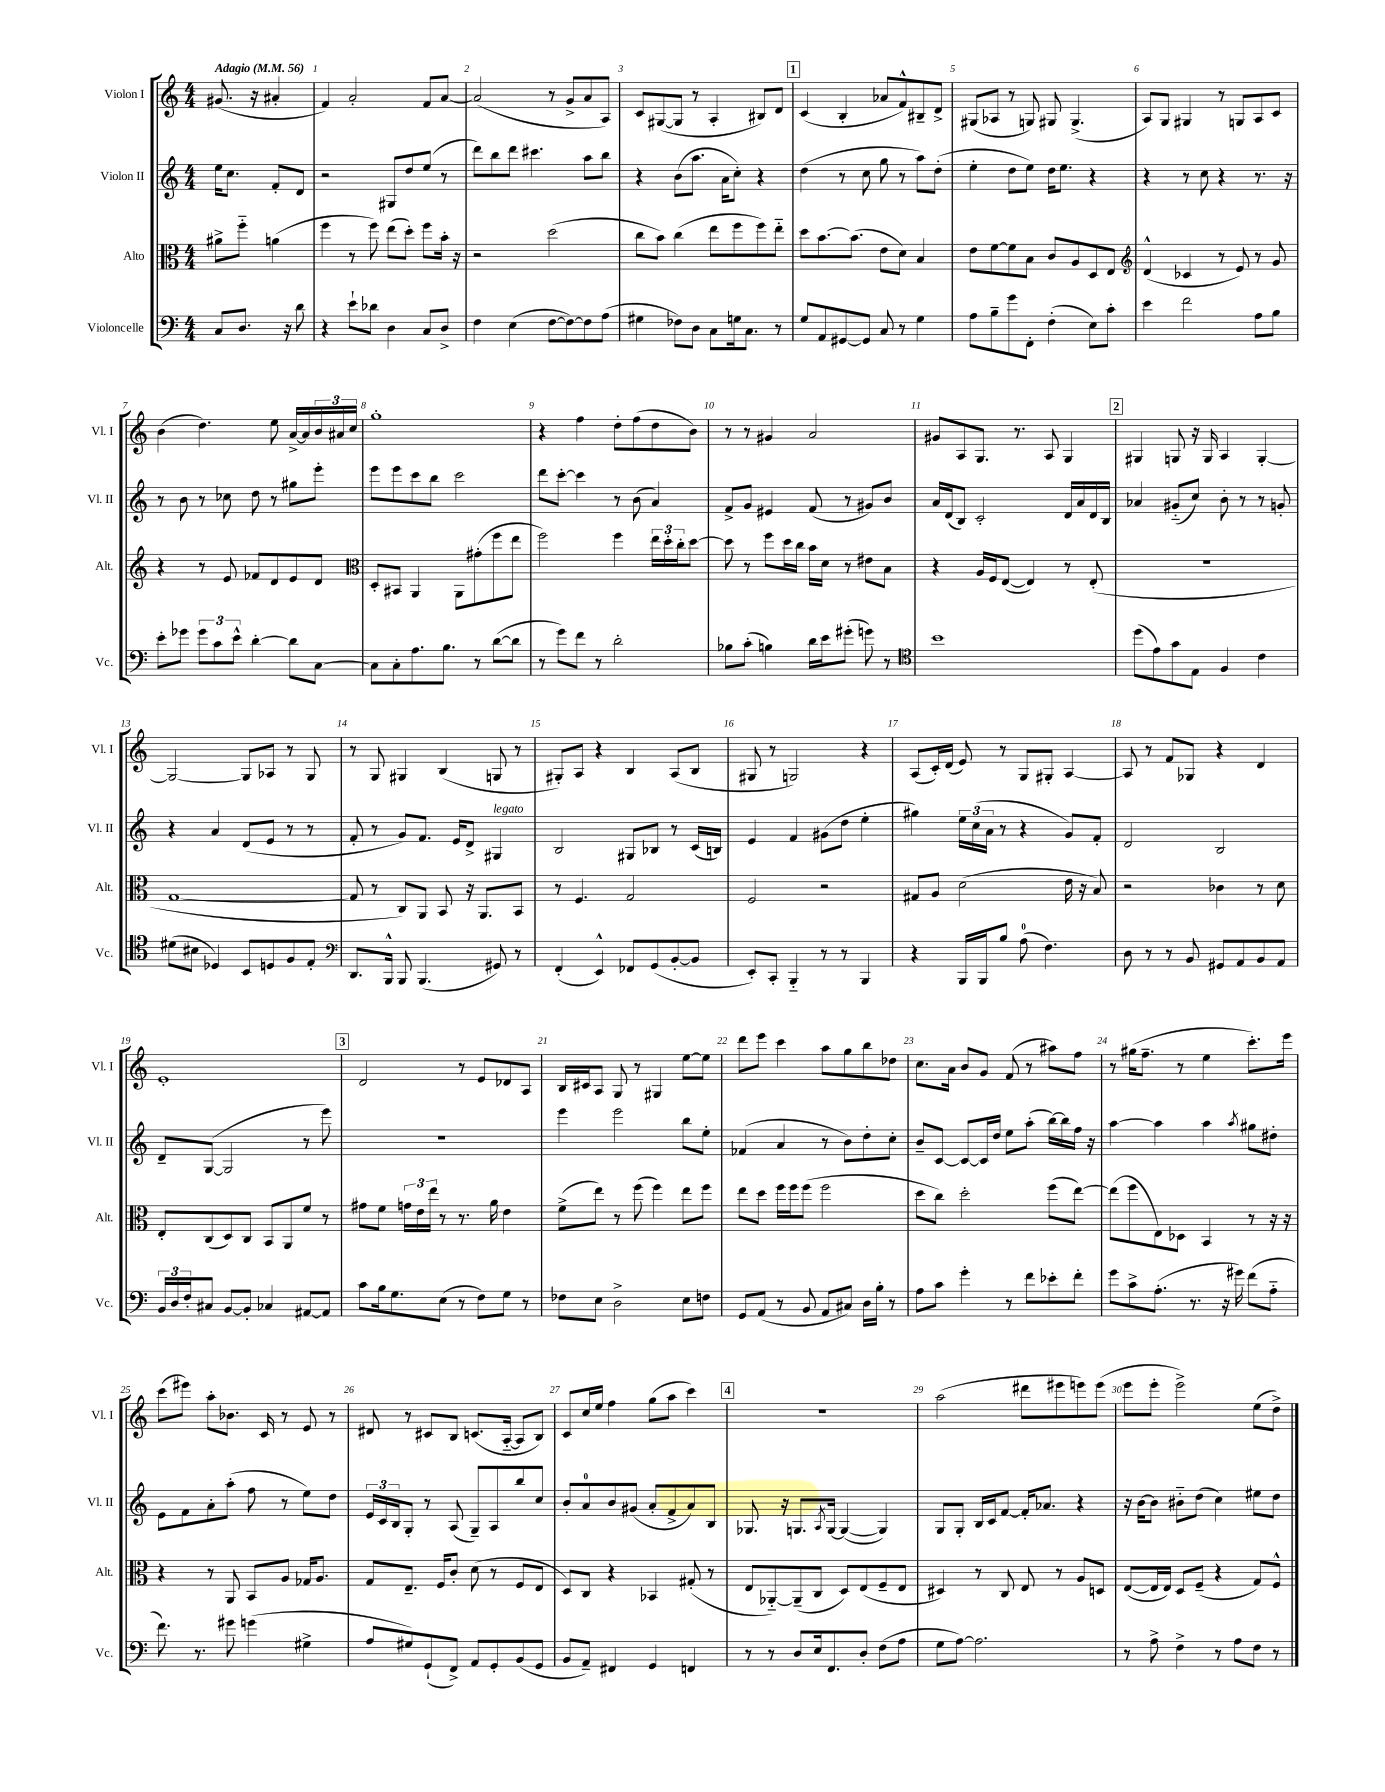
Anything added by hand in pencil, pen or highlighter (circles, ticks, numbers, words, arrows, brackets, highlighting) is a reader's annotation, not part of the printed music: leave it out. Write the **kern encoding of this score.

**kern	**kern	**kern	**kern
*part4	*part3	*part2	*part1
*staff4	*staff3	*staff2	*staff1
*I"Violoncelle	*I"Alto	*I"Violon II	*I"Violon I
*I'Vc.	*I'Alt.	*I'Vl. II	*I'Vl. I
*clefF4	*clefC3	*clefG2	*clefG2
*k[]	*k[]	*k[]	*k[]
*M4/4	*M4/4	*M4/4	*M4/4
*MM56	*MM56	*MM56	*MM56
=	=	=	=
!	!	!	!LO:TX:a:B:t=Adagio
8C/L	8a#X^\L	16ee\KL	(8.g#X/
.	.	8.cc\J	.
8.D/J	8ff\J	.	.
.	.	.	16r
.	(4an\	8f'/L	4a#X'/
16r	.	.	.
8d\	.	8d/J	.
=1	=1	=1	=1
4r	4ff\	2r	4f/)
8e`\L	8r	.	2a'/
8d-X\J	8ff\)	.	.
4D\	(8ee\L	8G#X/L	.
.	8dd'\J)	8dd/	.
8C/L	8ff\L	(8ee/J	8f/L
8D^/J	16b'\Jk	8r	[8a/J
.	16r	.	.
=2	=2	=2	=2
4F\	2r	8ddd\L)	(2a/]
.	.	8bb\	.
(4E\	.	8ddd\J	.
.	.	4.ccc#X\	.
[8F\L	(2dd\	.	8r
8F\_)	.	.	8g^/L
8F\]	.	8aa\L	8a/
(8A\J	.	8bb\J	8A/J)
=3	=3	=3	=3
4G#X\	8cc\L	4r	8c/L
.	8b\J)	.	([8G#X/
8F-X\L)	(4cc\	(8b\L	8G#/J]
8D\J	.	8.aa\J	8r
8C\L	8ee\L	.	4A'/
.	.	16a\KL	.
16Gn\k	8ff\	8cc'\J)	.
8.C\J	.	.	.
.	8ff\)	4r	8B#X/L)
8r	8ee\J	.	8d/J
!!LO:REH:place=s1:t=1
=4	=4	=4	=4
8G/L	8dd\L	(4dd\	(4c/
8AA/	[8.b\	.	.
[8GG#X/	.	8r	4B'/
.	(8.b\J]	.	.
8GG#/J]	.	8cc\	.
8C/	8e\L	8gg\	8a-X/L
8r	8d\J)	8r	8f^^/)
4G\	4B/	8aa\L)	8B#X~/
.	.	(8dd'\J	8d^/J
=5	=5	=5	=5
8A\L	8e\L	4ee'\	(8G#X/L
8B~\	[8f\	.	8A-X/J
8g\	8f\]	8dd\L	8r
8FF'\J	8B\J	8ee\J)	8Gn/)
(4F'\	8c/L	16dd\KL	8G#X/
.	.	8.ee\J	.
.	8A/	.	(4.G#^/
8E\L)	8D/	4r	.
8c'\J	8E/J	.	.
=6	=6	=6	=6
*	*clefG2	*	*
4e\	(4d^^/	4r	8A/L)
.	.	.	8G/J
2f\	4c-X/	8r	4G#X/
.	.	8cc\	.
.	8r	4r	8r
.	8e/)	.	8Gn/L
8A\L	8r	8.r	8A/
8B\J	8g/	.	8c/J
.	.	16r	.
!!LO:LB:g=z
=7	=7	=7	=7
8e'\L	4r	8r	(4b\
8g-X\J	.	8b\	.
12g-\L	8r	8r	4.dd\)
12c\	.	.	.
.	8e/	8cc-X\	.
12e^^\J	.	.	.
[4d'\	8f-X/L	8dd\	.
.	8d/	8r	8ee\
8d\L]	8e/	8gg#X\L	[16a^/LL
.	.	.	16a/]
[8C\J	8d/J	8eee'\J	24b/
.	.	.	24a#X/
.	.	.	24cc/JJ
=8	=8	=8	=8
*	*clefC3	*	*
8C\L]	8D'/L	8eee\L	1gg'
8C'\	8BB#X/J	8eee\	.
8.A\	4AA/	8ccc\	.
.	.	8bb\J	.
8.B\J	.	.	.
.	8AA\L	2ccc\	.
8r	(8g#X'\	.	.
([8d\L	8ff\	.	.
8d\J]	8ee\J	.	.
=9	=9	=9	=9
8r	2ff\)	8ddd\L	4r
8g\L)	.	[8ccc'\J	.
8f\J	.	4ccc\]	4ff\
8r	.	.	.
2d'\	4ff\	8r	8dd'\L
.	.	(8b\	(8ff\
.	24ee\LL	4a/)	8dd\
.	24dd'\	.	.
.	24cc'\J	.	.
.	[8dd\J	.	8b\J)
=10	=10	=10	=10
8B-X\L	8dd\]	8f^/L	8r
(8c'\J	8r	8g/J	8r
4Bn\)	8ff\L	4e#X/	4g#X/
.	16dd\L	.	.
.	16cc\JJ	.	.
16d\LL	16b\LL	(8f/	2a/
16e\J	16d\JJ	.	.
(8g#X'\J	8r	8r	.
8gn\)	8e#X\L	8g#X/L)	.
8r	8B\J	8b/J	.
=11	=11	=11	=11
*clefC4	*	*	*
1b	4r	16a/LL	8g#X/L
.	.	(16d/J	.
.	.	8B/J)	8A/
.	16A/LL	2c'/	8.G/J
.	16F/J	.	.
.	([8E/J	.	.
.	.	.	8.r
.	4E/])	.	.
.	.	.	8A/
.	8r	16d/LL	4G/
.	.	16a/	.
.	(8E'/	16d/	.
.	.	16B/JJ	.
!!LO:REH:place=s1:t=2
=12	=12	=12	=12
(8dd\L	1r	4a-X/	4G#X/
8e\)	.	.	.
8g\	.	(8g#X/L	8Gn/
8E\J	.	8cc/J)	16r
.	.	.	16G/
4F/	.	8b'\	4A/
.	.	8r	.
4c\	.	8r	[4G'/
.	.	8gn'/	.
!!LO:LB:g=z
=13	=13	=13	=13
(8d#X\L	[1G	4r	2G/_
8B#X\J	.	.	.
4D-X/)	.	4a/	.
8BB/L	.	(8d/L	8G/L]
8Dn/	.	8e/J	8A-X/J
8F/	.	8r	8r
8E'/J	.	8r	8G/
=14	=14	=14	=14
*clefF4	*	*	*
8.DD/L	8G/]	8f'/	8r
.	8r	8r	8G/
16BBB^^/Jk	.	.	.
8BBB/	8C/L)	8g/L)	4G#X/
(4.BBB/	8AA/J	8.f/J	.
.	8BB/	.	(4B/
.	.	16e/KL	.
.	16r	8d^/J	.
.	8.AA/L	.	.
!	!	!LO:TX:a:i:t=legato	!
8GG#X/)	.	4G#X/	8Gn/
8r	8BB/J	.	8r
=15	=15	=15	=15
(4FF'/	8r	2B/	8G#X'/L)
.	4.F/	.	8A/J
4EE^^/)	.	.	4r
8FF-X/L	2G/	8G#X/L	4B/
(8GG/	.	8B-X/J	.
[8BB'/	.	8r	(8A/L
8BB/J]	.	(16c/LL	8B/J
.	.	16Bn/JJ)	.
=16	=16	=16	=16
8EE'/L)	2F/	4e/	8G#X/
8CC'/J	.	.	8r
4BBB/	.	4f/	2Gn/)
8r	2r	(8g#X\L	.
8r	.	8dd\J	.
4BBB/	.	4ee'\	4r
=17	=17	=17	=17
4r	8G#X/L	4gg#X\)	(8A/L
.	8A/J	.	16c'/L)
.	.	.	(16d/JJ
16BBB/LL	(2d\	24ee\LL	8e/)
.	.	(24cc\	.
16BBB/J	.	.	.
.	.	24a\JJ	.
8B/J	.	8r	8r
(8A\	.	4r	8G/L
4.F\)	.	.	8G#X'/J
.	16e\	8g/L)	[4A/
.	16r	.	.
.	8B/)	8f'/J	.
=18	=18	=18	=18
8D\	2r	2d/	8A/]
8r	.	.	8r
8r	.	.	8f/L
8BB/	.	.	8G-X/J
8GG#X/L	4c-X\	2B/	4r
8AA/	.	.	.
8BB/	8r	.	4d/
8AA/J	8d\	.	.
!!LO:LB:g=z
=19	=19	=19	=19
24BB/LL	8E'/L	8d~/L	1e'
24D/	.	.	.
24F'/J	.	.	.
8C#X/J	(8C/	([8G/J	.
[8BB/L	8D/)	2G/]	.
8BB'/J]	8C/J	.	.
4C-X/	8BB/L	.	.
.	8AA/	.	.
[8AA#X/L	8f/J	8r	.
8AA#/J]	8r	8eee\)	.
!!LO:REH:place=s1:t=3
=20	=20	=20	=20
8c\L	8g#X\L	1r	2d/
16B\k	8f\J	.	.
8.G\	.	.	.
.	24gn\LL	.	.
.	24e\	.	.
.	24ee\JJ	.	.
(8E\J	8r	.	.
8r	8.r	.	8r
8F\L)	.	.	8e/L
.	16a\	.	.
8G\J	4e\	.	8d-X/
8r	.	.	8A/J
=21	=21	=21	=21
8F-X\L	(8f^\L	4eee\	16B/LL
.	.	.	16c#X/J
8E\J	8ee\J)	.	8A/J
2D^\	8r	2eee\	8G/
.	(8ff\	.	8r
.	4ff\)	.	4G#X/
8E\L	8ee\L	8bb\L	[8ee\L
8Fn\J	8ff\J	8ee'\J	8ee\J]
=22	=22	=22	=22
8GG/L	8ee\L	(4f-X/	8ddd\L
(8AA/J	8dd\J	.	8eee\J
8r	16ff\LL	4a/	4ccc\
.	16ff\J	.	.
8BB/	(8ff\J	.	.
8AA/L	2ff\	8r	8aa\L
8C#X/J)	.	8b\L)	8gg\
16D\LL	.	8dd'\	8bb\
16B'\JJ	.	.	.
8r	.	8cc'\J	8dd-X\J
=23	=23	=23	=23
8A\L	8dd\L	8b~/L	8.cc\L
8c\J	8cc\J)	[8c/J	.
.	.	.	16a\Jk
4g'\	2dd'\	8c/L_	8b/L
.	.	16c/L]	8g/J
.	.	16dd/JJ	.
8r	.	8ee\L	(8f/
8f\L	.	(8aa'\J	8r
8e-X'\	(8ff\L	[16bb\LL)	8aa#X\L)
.	.	16bb\]	.
8f'\J	[8ee\J)	16ff\JJ	8ff\J
.	.	16r	.
=24	=24	=24	=24
8g\L	(8ee\L]	[4aa\	8r
8c^\	8ff\	.	(16gg#X\KL
.	.	.	8.ff~\J
(8.A'\J	8E\)	4aa\]	.
.	8D-X\J	.	8r
8.r	.	.	.
.	4BB/	4aa\	4ee\
16r	.	.	.
16g#X\)	.	.	.
.	.	8qaa/	.
(8f\L	8r	8gg#X\L	8.ccc'\L)
8A\J	16r	8dd#X'\J	.
.	16r	.	16eee\Jk
!!LO:LB:g=z
=25	=25	=25	=25
8.f\)	4r	8e\L	(8ccc\L
.	.	8f\	8eee#X\J)
8.r	.	.	.
.	8r	8a'\	8aa'\L
8g#X\	8AA/	(8aa'\J	8.b-X\J
(4gn\	8BB/L	8ff\	.
.	.	.	16c/
.	8A/J	8r	8r
4G#X^\	16G-X/KL	8ee\L)	8e/
.	8.A/J	.	.
.	.	8dd\J	8r
=26	=26	=26	=26
8A/L	8G/L	24e/LL	8d#X/
.	.	24c/	.
.	.	24B/J	.
8G#X/)	8.E~/J	8G'/J	8r
(8GG`/	.	8r	8c#X/L
.	16F/KL	.	.
8FF^/J)	8c'/J	(8A/	8B/J
8AA/L	(8d\	8G~/L)	(8.cn/L
8GG'/	8r	8A/	.
.	.	.	[16A/Jk
(8BB/	8F/L	8bb/	8A/L]
8GG/J	8E/J	8cc/J	8B/J)
=27	=27	=27	=27
8BB/L	8D/L)	8b'/L	8c/L
8AA~/J)	8C/J	8a/	16cc/L
.	.	.	16ee/JJ
4FF#X/	4r	8b/	4ff\
.	.	(8g#X/J	.
4GG/	4BB-X/	8a'/L	(8gg\L
.	.	8f^/	8aa\J
4FFn/	(8G#X'/	8a/)	4ccc\)
.	8r	8B/J	.
!!LO:REH:place=s1:t=4
=28	=28	=28	=28
8r	8E/L	8.G-X/	1r
8r	[8AA-X/)	.	.
.	.	16r	.
8D/L	(8AA-~/]	8.Gn/L	.
16E/k	8C/J	.	.
.	.	8qA/	.
8.FF/	.	[16G/Jk	.
.	8D/L)	(4G/_	.
8D'/J	(8E/	.	.
(8F\L	8F~/	4G/])	.
8A\J	8E/J	.	.
=29	=29	=29	=29
8G\L	4D#X/)	8G/L	(2aa\
[8A\J)	.	8G'/J	.
2.A\]	8r	16B/LL	.
.	.	16c/J	.
.	8C/	[8f/J	.
.	8E/	16f'/KL]	8ddd#X\L
.	.	8.a-X/J	.
.	8r	.	8eee#X\
.	8A/L	4r	8eeen\)
.	8Dn/J	.	(8eee\J
=30	=30	=30	=30
8r	([8E/L	16r	8eee\L
.	.	[16b\KL	.
8A^\	16E/L]	8b\J]	8eee'\J
.	16E/JJ)	.	.
4F^\	8D/L	8b#X\L	2eee^\)
.	(8F~/J	(8dd\J	.
8r	4r	4cc\)	.
8A\L	.	.	.
8F\J	8G/L)	8ee#X\L	(8ee\L
8r	8F^^/J	8dd\J	8dd^\J)
==	==	==	==
*-	*-	*-	*-
